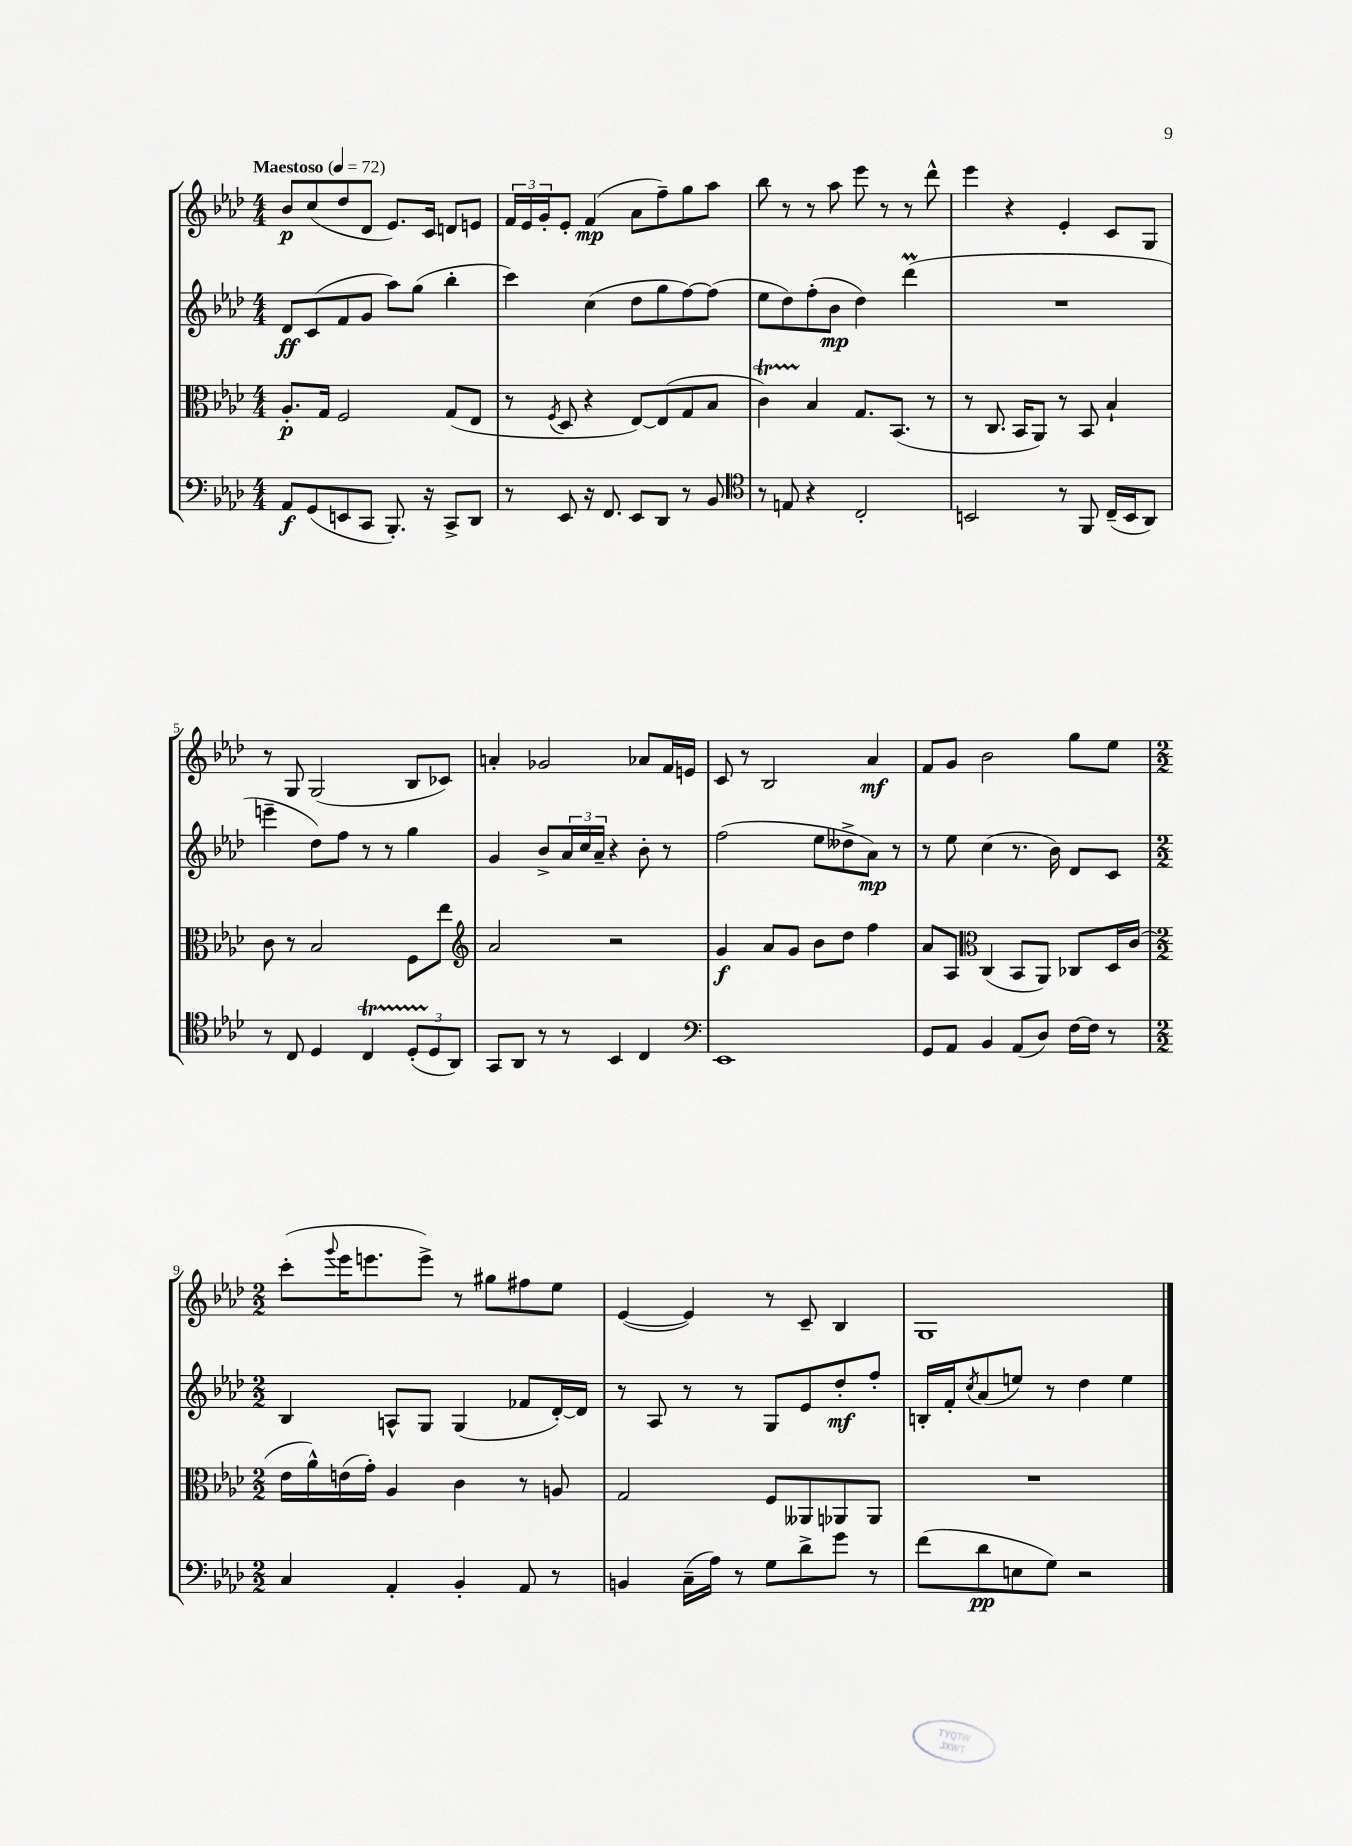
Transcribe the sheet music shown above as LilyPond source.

<<
\new StaffGroup <<
\new Staff = "s0" {
    \clef treble \key aes \major \numericTimeSignature \time 4/4 \tempo "Maestoso" 4 = 72
    bes'8\p c''8( des''8 des'8 ees'8.) c'16 d'8 e'8 |
    \tuplet 3/2 { f'16 ees'16 g'16-. } ees'8-. f'4\mp( aes'8 f''8--) g''8 aes''8 |
    bes''8 r8 r8 aes''8 ees'''8 r8 r8 des'''8-^ |
    ees'''4 r4 ees'4-. c'8 g8 |
    r8 g8 g2( bes8 ces'8) |
    a'4-. ges'2 aes'8 f'16 e'16 |
    c'8 r8 bes2 aes'4\mf |
    f'8 g'8 bes'2 g''8 ees''8 |
    \numericTimeSignature \time 2/2 c'''8-.( \appoggiatura { g'''8 } ees'''16 e'''8. e'''8->) r8 gis''8 fis''8 ees''8 |
    ees'4~( ees'4) r8 c'8-- bes4 |
    g1 \bar "|." |
}
\new Staff = "s1" {
    \clef treble \key aes \major \numericTimeSignature \time 4/4
    des'8\ff c'8( f'8 g'8 aes''8) g''8( bes''4-. |
    c'''4) c''4( des''8 g''8 f''8~) f''8( |
    ees''8 des''8) f''8-.( bes'8\mp des''4) des'''4\prall( |
    R1 |
    e'''4-- des''8) f''8 r8 r8 g''4 |
    g'4 bes'8-> \tuplet 3/2 { aes'16 c''16 aes'16-- } r4 bes'8-. r8 |
    f''2( ees''8 deses''8-> aes'8\mp) r8 |
    r8 ees''8 c''4( r8. bes'16) des'8 c'8 |
    \numericTimeSignature \time 2/2 bes4 a8-^ g8 g4( fes'8 des'16~-.) des'16 |
    r8 aes8 r8 r8 g8 ees'8 des''8-.\mf f''8-. |
    b16-. f'16-. \acciaccatura { c''8 } aes'8( e''8) r8 des''4 e''4 \bar "|." |
}
\new Staff = "s2" {
    \clef alto \key aes \major \numericTimeSignature \time 4/4
    aes8.-.\p g16 f2 g8( ees8 |
    r8 \acciaccatura { f8 } des8 r4 ees8~) ees8( g8 bes8 |
    c'4\startTrillSpan) bes4\stopTrillSpan g8. bes,8.( r8 |
    r8 c8. bes,16 aes,8) r8 bes,8 bes4-! |
    c'8 r8 bes2 f8 ees''8 |
    \clef treble aes'2 r2 |
    g'4\f aes'8 g'8 bes'8 des''8 f''4 |
    aes'8 aes8 \clef alto c4( bes,8 aes,8) ces8 des16 c'16( |
    \numericTimeSignature \time 2/2 ees'16 aes'16-^) e'16( g'16-.) aes4 c'4 r8 a8 |
    g2 f8 aeses,8 aes,8 aes,8 |
    R1 \bar "|." |
}
\new Staff = "s3" {
    \clef bass \key aes \major \numericTimeSignature \time 4/4
    aes,8\f g,8( e,8 c,8 bes,,8.-.) r16 c,8-> des,8 |
    r8 ees,8 r16 f,8. ees,8 des,8 r8 bes,8 |
    \clef tenor r8 e8 r4 c2-. |
    b,2 r8 f,8 c16--( b,16 aes,8) |
    r8 c8 des4 c4\startTrillSpan \tuplet 3/2 { des8-.( des8\stopTrillSpan aes,8) } |
    g,8 aes,8 r8 r8 bes,4 c4 |
    \clef bass ees,1 |
    g,8 aes,8 bes,4 aes,8( des8) f16~ f16 r8 |
    \numericTimeSignature \time 2/2 c4 aes,4-. bes,4-. aes,8 r8 |
    b,4 c16--( aes16) r8 g8 des'8-> g'8 r8 |
    f'8( des'8\pp e8 g8) r2 \bar "|." |
}
>>
>>
